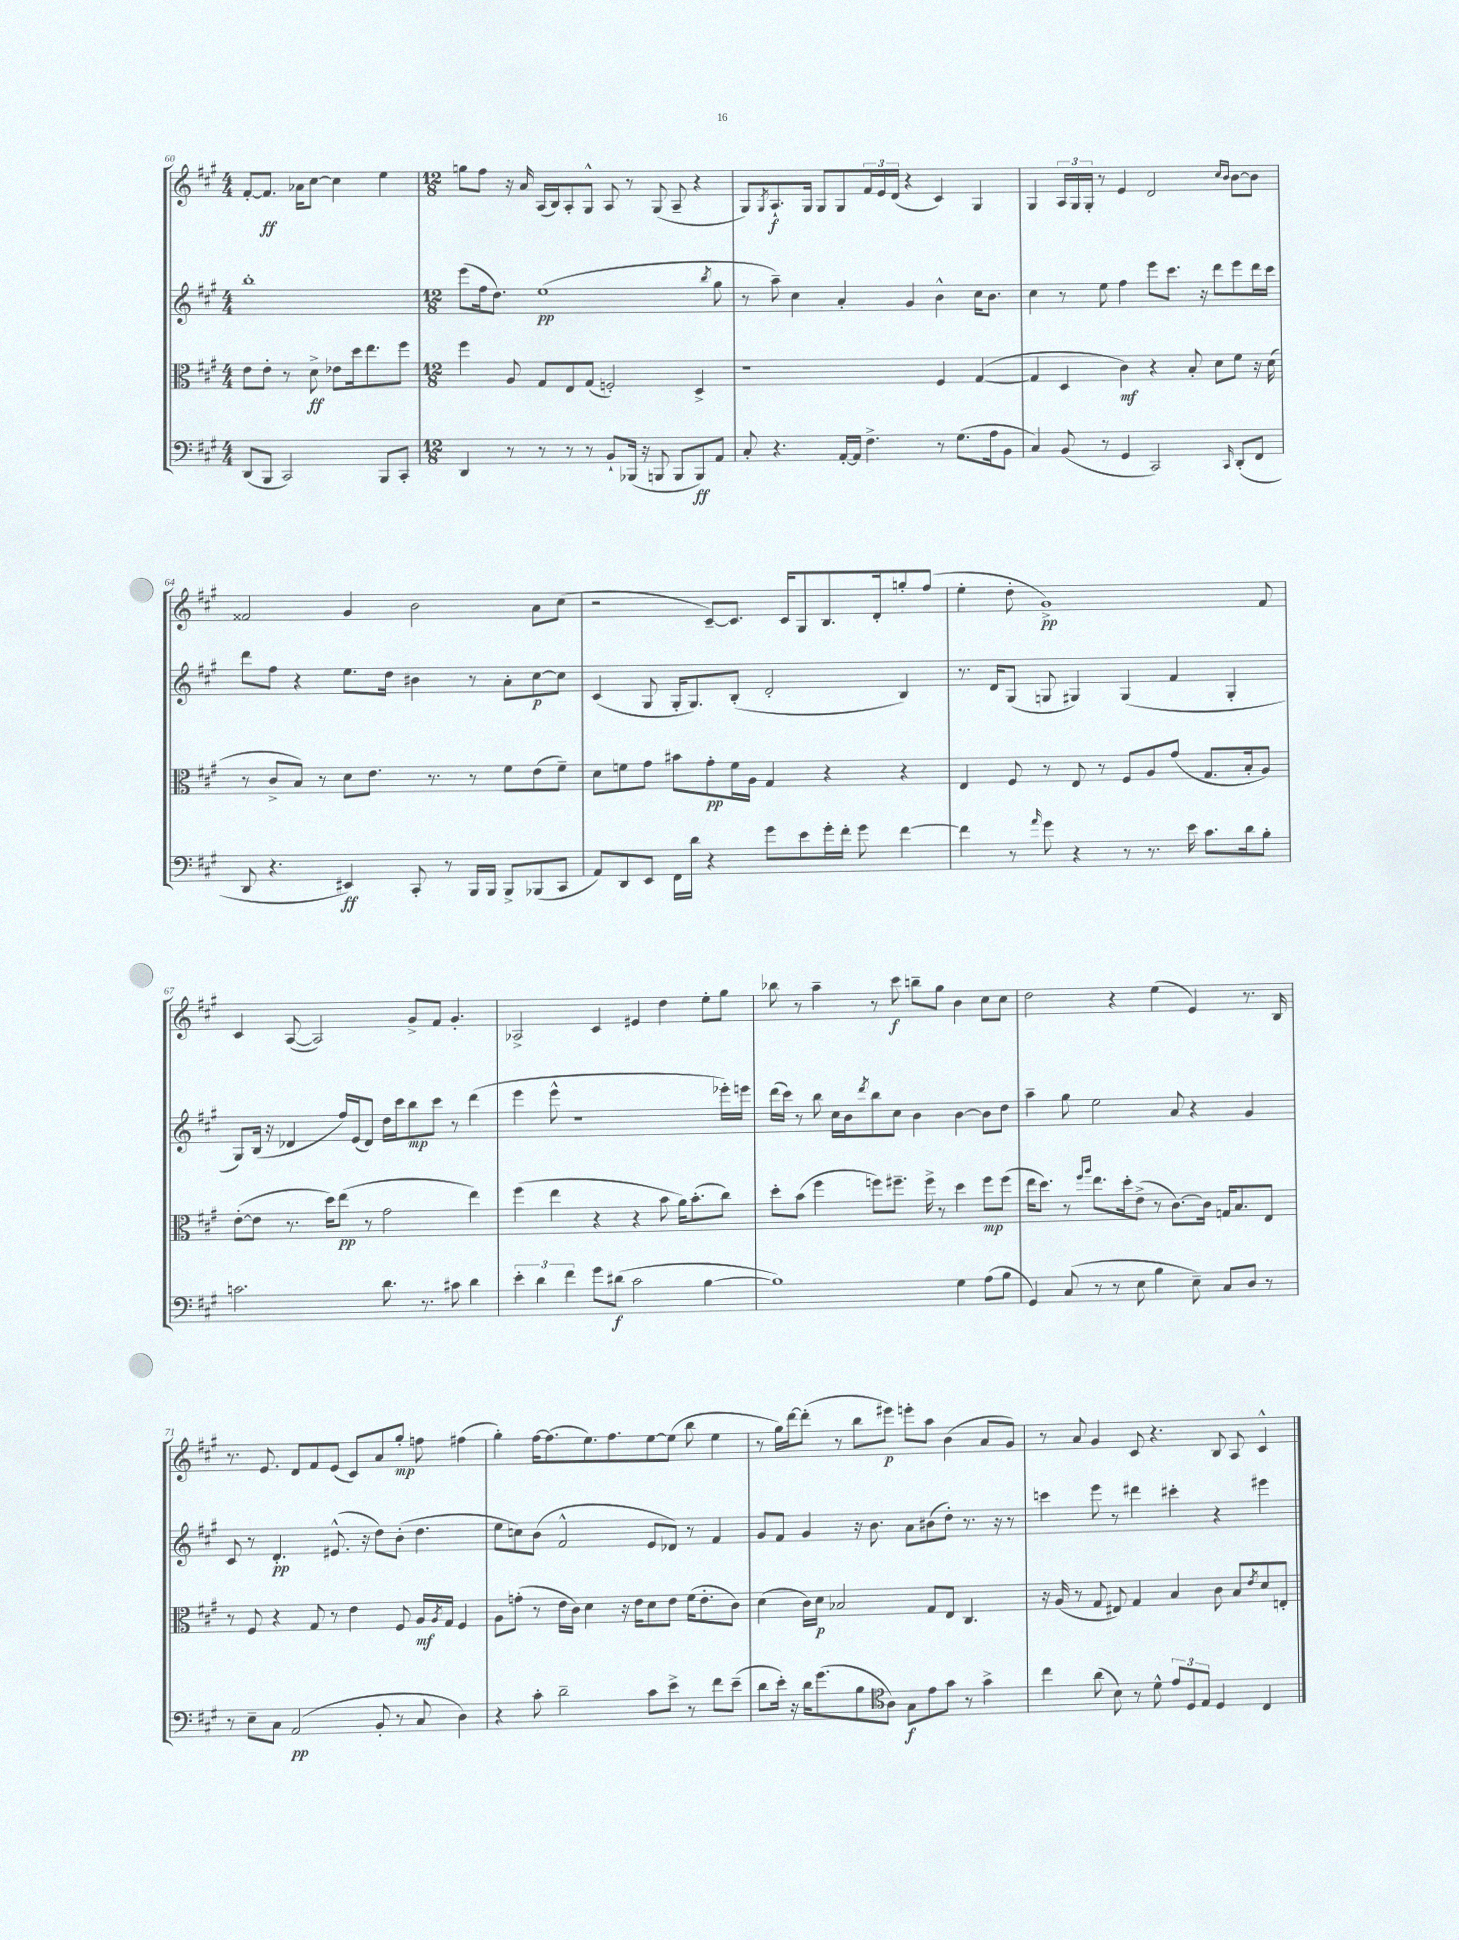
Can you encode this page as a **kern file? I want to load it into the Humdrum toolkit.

**kern	**kern	**kern	**kern
*staff4	*staff3	*staff2	*staff1
*clefF4	*clefC3	*clefG2	*clefG2
*k[f#c#g#]	*k[f#c#g#]	*k[f#c#g#]	*k[f#c#g#]
*M4/4	*M4/4	*M4/4	*M4/4
(8DD	8e	1bb'	[8f#'
8BBB	8e'	.	8.f#]
2CC#)	8r	.	.
.	.	.	16a-
.	8d^	.	[8cc#
.	8e-	.	4cc#]
.	16dd	.	.
.	8.ee	.	.
8BBB	.	.	4ee
8CC#'	8ff#	.	.
=	=	=	=
*M12/8	*M12/8	*M12/8	*M12/8
4DD	4ff#	(8eee	8gg
.	.	16ff#	8ff#
.	.	8.dd)	.
8r	8A	.	16r
.	.	.	16a
8r	8G#	(1ee	(16A
.	.	.	16B)
8r	8E	.	8A'
8r	(8G#	.	8G#^^
8BB`	2F')	.	8A
(16BBB-	.	.	8r
16r	.	.	.
8BBB	.	.	(8G#
8BBB	.	.	8A~
8BBB)	4D^	.	4r
.	.	8qbb	.
8AA	.	8gg#	.
=	=	=	=
8C#'	1r	8r	8G#)
.	.	.	8qG#
4.r	.	8aa~)	8.A`
.	.	4cc#	.
.	.	.	16G#
.	.	.	8G#
[16AA'	.	4a'	8G#
16AA]	.	.	.
4.F#^	.	.	24f#
.	.	.	24e
.	.	.	(24d
.	.	4g#	4r
8r	4F#	4b^^	4c#)
(8.G#	.	.	.
.	([4G#	16cc#	4G#
16A	.	8.b	.
8BB	.	.	.
=	=	=	=
4C#)	4G#]	4cc#	4G#
(8BB	4D	8r	24A
.	.	.	24G#
.	.	.	24G#'
8r	.	8ee	8r
4GG#	4c#)	4ff#	4e
2CC#)	4r	8eee	2d
.	.	8.ccc#	.
.	8B'	.	.
.	.	16r	.
.	8d	8ddd	.
.	.	.	16qqcc#
16qqCC#	.	.	16qqb
(8DD'	8f#	8eee	[8b
8FF#	16r	16ddd	8b]
.	(16d	16ccc#	.
=	=	=	=
8DD	8r	8ddd	2f##
4.r	8c#^	8ff#	.
.	8B)	4r	.
.	8r	.	.
4EE#)	8d	8.ee	4g#
.	8.e	.	.
.	.	16dd	.
8CC#'	.	4b#	2b
.	8.r	.	.
8r	.	.	.
16BBB	8r	8r	.
16BBB	.	.	.
8BBB^	8f#	8a'	.
(8BBB-	(8e	[8cc#	8a
8CC#	8f#~)	8cc#]	(8cc#
=	=	=	=
8AA)	8d	(4c#	2r
8DD	8f	.	.
8EE	8g#	8G#	.
16FF#	8b#	16G#'	.
16d	.	8.G#)	.
4r	8g#'	.	[8c#~)
.	16f	(8B'	8.c#]
.	16A	.	.
8g#	4G#	2d'	.
.	.	.	16c#
8e	.	.	8G#
16g#'	4r	.	8.B
16f#'	.	.	.
8g#	.	.	.
.	.	.	16d'
[4f#	4r	4B)	8gg'
.	.	.	(8ff#
=	=	=	=
4f#]	4E	8.r	4ee'
.	.	16d	.
8r	8F#	(8G#	8dd'
16qqa	.	.	.
8g#	8r	8G	1g#^)
4r	8E	4G#)	.
.	8r	.	.
8r	8F#	(4G#	.
8.r	8A	.	.
.	(8g#	4f#	.
16e	.	.	.
8.c#	8.G#	.	.
.	.	4G#'	.
16d	16B'	.	.
8B'	8A)	.	8f#
=	=	=	=
2.c	([8e'	8G#)	4c#
.	8e]	(16B	.
.	.	16r	.
.	8.r	4d-	([8A
.	.	.	2A])
.	16dd)	.	.
.	(8ee	16ff#)	.
.	.	(16e	.
.	8r	8d-)	.
8.d	2g#	16dd	.
.	.	16ccc#	.
.	.	8bb	8g#^
8.r	.	.	.
.	.	8ccc#	8f#
8c#	.	8r	4.g#'
4d	4ee)	(4ddd	.
=	=	=	=
6e'	(4ff#	4eee	2A-^
6d	.	.	.
.	4ee	8eee^^	.
6f#	.	.	.
.	.	1r	.
8g#	4r	.	4c#
(8d#	.	.	.
2c#	4r	.	4e#
.	8b	.	4dd
.	16a)	.	.
.	(8.b'	.	.
[4B	.	.	8ee'
.	8cc#)	16eee-')	8gg#
.	.	16eee	.
=	=	=	=
1B])	8dd'	(16ddd	8bb-
.	.	16ccc#)	.
.	(8b	8r	8r
.	4ff#	8bb	4aa~
.	.	16cc#	.
.	.	16b	.
.	.	8qddd	.
.	8ff)	8bb	8r
.	8.ff#~	8cc#	8ccc#
.	.	4b	8bb~
.	16ff#^	.	.
.	8r	.	8gg#
4G#	4dd	[4b	4b
(8A	8ff#	8b]	8cc#
8B	(8ff#	8dd	8cc#
=	=	=	=
4GG#)	16ee	4aa~	2dd
.	8.dd)	.	.
(8C#	8r	8gg#	.
.	16qqff#	.	.
.	16qqaa	.	.
8r	8.ee	2ee	.
8r	.	.	4r
.	16dd'	.	.
8E	(8e^	.	.
4B	8r	.	(4ee
.	[8.c#)	8a	.
8E~)	.	4r	4e)
.	16c#]	.	.
8C#	16G	.	.
.	8.B	.	.
8D	.	4g#	8.r
8r	8E	.	.
.	.	.	16B
=	=	=	=
8r	8r	8c#	8.r
8E~	8F#	8r	.
.	.	.	8.e
8C#	4r	4.d'	.
(2AA	.	.	8d
.	8G#	.	8f#
.	8r	(8.e#^^	(8e
.	4e	.	8c#)
.	.	16r	.
8BB'	.	8dd)	8a
8r	8F#	(8b'	8gg#'
8C#	16A	4.dd	8ff
.	8qA	.	.
.	16G#	.	.
4D)	4F#	.	(4ff#
=	=	=	=
4r	8A	8ee	4gg#')
.	(8g'	8cc)	.
8c#'	8r	(8b	[16ff#
.	.	.	(8.ff#]
2d~	16e	2f#^^	.
.	16c#)	.	.
.	4d	.	8.ee)
.	.	.	8.ff#
.	16r	.	.
.	16e	.	.
8c#	8d	8e	[8ee
8e^	8e	8d-)	(8ee]
8r	(16f#	8r	8bb
.	8.e'	.	.
8f#	.	4f#	4ee
(8e~	8c#)	.	.
=	=	=	=
8d	(4d	8g#	8r
16e')	.	8f#	16gg#)
16r	.	.	[16ddd
16d	16c#)	4g#	(8ddd']
(8.g#	16d	.	.
.	2B-	.	8r
8B	.	16r	8bb
.	.	8.b	.
8A)	.	.	8eee#)
8G#	.	8a	8eee'
8e	8G#	(8b#	8aa
8g#	8E	8dd')	(4b
8r	4.C#	8.r	.
4g#^	.	.	8a
.	.	16r	.
.	.	8r	8g#)
=	=	=	=
*clefC4	*	*	*
4cc#	16r	4ccc	8r
.	(16A	.	.
.	8r	.	8a
(8a	8G#	8eee	4g#
8B)	8E#)	8r	.
8r	4G#	4ddd#	8c#
8d^^	.	.	4.r
12e	4B	4ccc#'	.
12D	.	.	.
12E	.	.	.
4D	8c#	4r	8B
.	8B	.	8A
.	8qe	.	.
4C#	8d	4eee#	4c#^^
.	8E'	.	.
==	==	==	==
*-	*-	*-	*-
